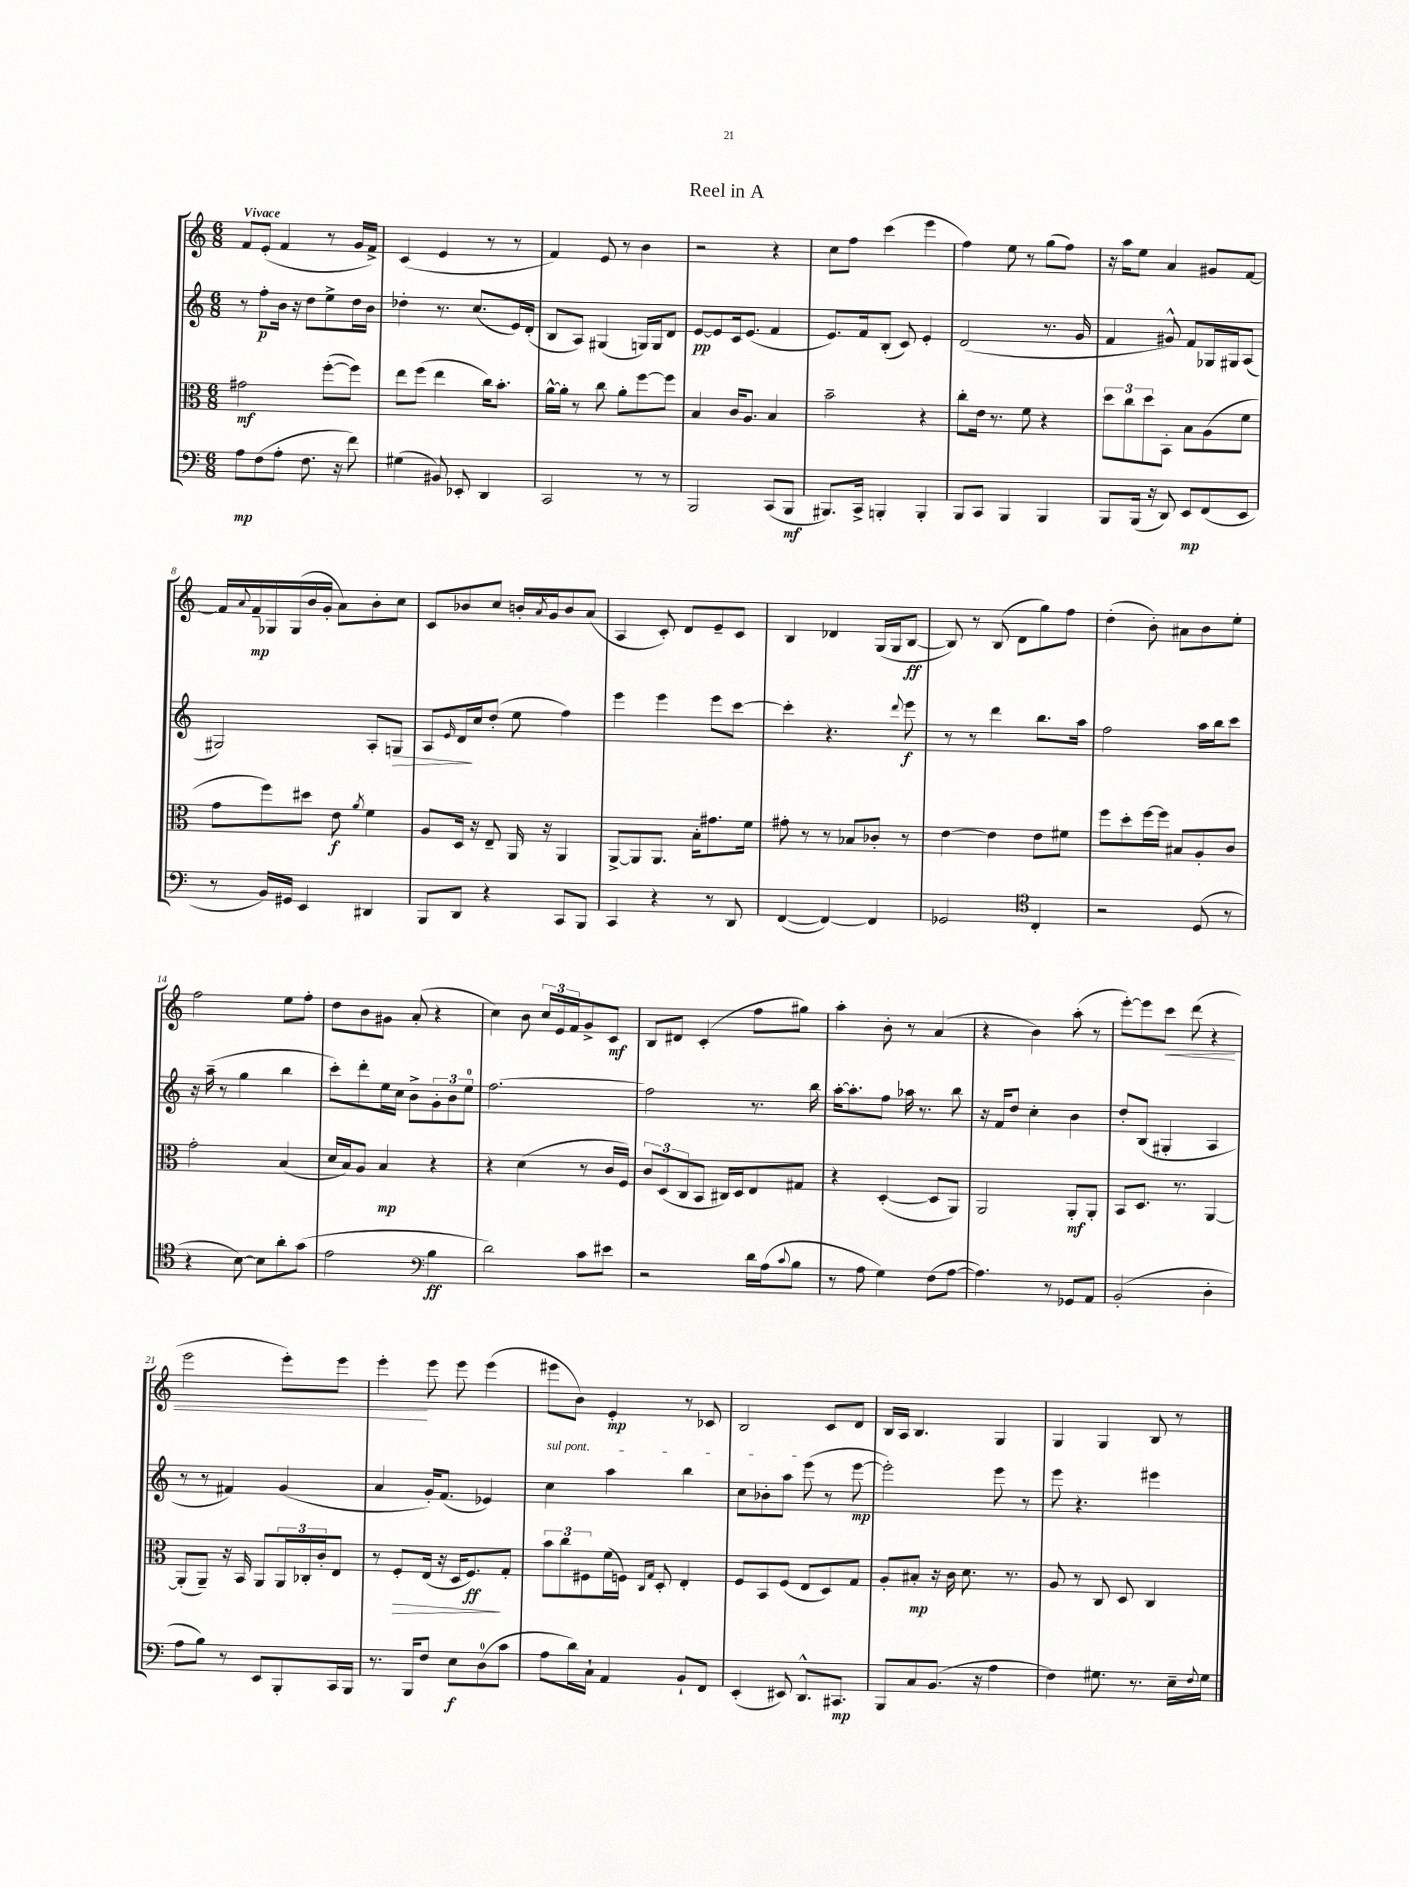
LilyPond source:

\header { title = "Reel in A" }
<<
\new StaffGroup <<
\new Staff = "s0" {
    \clef treble \key c \major \numericTimeSignature \time 6/8 \tempo "Vivace"
    f'8 e'8-.( f'4 r8 g'16 f'16->) |
    c'4( e'4 r8 r8 |
    f'4) e'8 r8 b'4 |
    r2 r4 |
    c''8 f''8 c'''4( e'''4 |
    f''4) e''8 r8 g''8( f''8) |
    r16 a''16 e''8 a'4 gis'8 f'8~ |
    f'16 \appoggiatura { a'8 } f'16--\mp ges16 ges16( b'16 g'16-. a'8) b'8-. c''8 |
    c'8 bes'8 c''8 b'16-. \acciaccatura { a'8 } g'16 b'8 a'8( |
    a4 c'8-.) d'8 e'8-- c'8 |
    b4 des'4 g16( g16 b8~\ff |
    b8) r8 b8( d'8 g''8) f''8 |
    d''4-.( b'8-.) ais'8 b'8 e''8-. |
    f''2 e''8 f''8-. |
    d''8 b'8 gis'8 a'8-.( r4 |
    c''4) b'8 \tuplet 3/2 { c''16 e'16 f'16 } g'8-> c'8\mf |
    b8 dis'8 c'4-.( f''8 gis''8) |
    a''4-. b'8-. r8 a'4( |
    r4 b'4) a''8-.( r8 |
    e'''8~-.) e'''8 c'''8\< d'''8( r4 |
    e'''2 e'''8-.) e'''8 |
    e'''4-.\! e'''8 e'''8 e'''4( |
    eis'''8 b'8) e'4-.\mp r8 ces'8 |
    b2 c'8 d'8 |
    b16 a16 b4. g4 |
    g4 g4 b8 r8 \bar "|." |
}
\new Staff = "s1" {
    \clef treble \key c \major \numericTimeSignature \time 6/8
    r8 f''8-.\p b'16 r16 d''8 e''8-> d''16 b'16 |
    des''4-. r8. c''8.( e'16) d'16-.( |
    b8 a8) gis4( g16) g16 d'8 |
    e'8~\pp e'8 c'16 e'8.( f'4 |
    e'8.) f'16 b8-.( c'8) e'4-. |
    d'2( r8. g'16 |
    f'4 gis'8-^) f'8 ges16 gis16 a8( |
    gis2) a8-. g8\> |
    a8 \grace { e'16 } d'16\! c''16 d''8-.( e''8 f''4) |
    e'''4 e'''4 e'''8 c'''8~ |
    c'''4-. r4. \appoggiatura { d'''8 } e'''8\f |
    r8 r8 d'''4 b''8. a''16 |
    f''2 a''16 b''16 c'''8 |
    r16 a''16--( r8 g''4 b''4 |
    c'''8-.) d'''8-. e''16 c''16 b'8-> \tuplet 3/2 { g'8-. b'8 e''8-0 } |
    f''2.~ |
    f''2 r8. b''16 |
    a''16~-. a''8.-. f''8 aes''16 r8. b''8 |
    r16 f'16 d''8 c''4-. b'4 |
    d''8-. b8( gis4-. a4 |
    r8 r8 fis'4) g'4( |
    a'4 g'16-.) f'8.( ees'4) |
    \once \override TextSpanner.bound-details.left.text = \markup { \italic "sul pont." } c''4\startTextSpan a''4 b''4 |
    c''8 bes'8-. a''8 e'''8\stopTextSpan( r8 e'''8~\mp |
    e'''2-.) e'''8 r8 |
    e'''8 r4. eis'''4 \bar "|." |
}
\new Staff = "s2" {
    \clef alto \key c \major \numericTimeSignature \time 6/8
    gis'2\mf f''8~-.( f''8) |
    e''8 f''8( e''4 c''16) b'8.-. |
    a'16~-^ a'16-. r8 c''8 a'8-. f''8~ f''8 |
    b4 c'16 a8. b4 |
    b'2-- r4 |
    c''8-. e'16 r8. f'8 r4 |
    \tuplet 3/2 { d''8 c''8 d''8 } b,8-. b8 a8( f'8 |
    g'8 f''8) dis''8 e'8\f \acciaccatura { a'8 } f'4 |
    a8 d16 r16 e8-- a,16 r16 a,4 |
    a,8~-> a,8 a,8. b16-. gis'8. f'16 |
    gis'8-. r8 r8 bes8 ces'8-. r8 |
    e'4~ e'4 e'8 fis'8 |
    f''8 d''8-. f''16~ f''16 bis8 a8-. c'8 |
    g'2-. b4( |
    d'16 b16) a8 b4\mp r4 |
    r4 d'4( r8 c'16 f16) |
    \tuplet 3/2 { c'8 d8( c8 } b,8 cis16) d16 e8 gis8 |
    r4 d4~-.( d8 a,8) |
    a,2 a,8-.\mf a,8-. |
    b,8 d8. r8. a,4~ |
    a,8-.( a,8--) r16 b,16 a,8 \tuplet 3/2 { a,16 ces16-. c'16-. } e8 |
    r8 f8-.\> e16( r16 d16 f8.\ff\!) g8-. |
    \tuplet 3/2 { b'8 c''8 fis8 } f'16( f16) \grace { c16 g16 } d8-. e4-. |
    f8 b,8 f8( e8 d8) g8 |
    a8-. bis8-.\mp r16 c'16 d'8. r8. |
    a8 r8 c8 d8 c4 \bar "|." |
}
\new Staff = "s3" {
    \clef bass \key c \major \numericTimeSignature \time 6/8
    a8\mp f8( a8-. f8. r16 f'8) |
    gis4( bis,8) ees,8-. d,4 |
    c,2 r8 r8 |
    b,,2 c,8( b,,8\mf |
    bis,,8.) c,16-> b,,4-. b,,4-. |
    b,,8 c,8 b,,4 b,,4 |
    b,,8 b,,16( r16 d,8) e,8\mp f,8( e,8 |
    r8 b,16) gis,16 e,4 dis,4 |
    b,,8 d,8 r4 c,8 b,,8 |
    c,4 r4 r8 d,8 |
    f,4~( f,4~) f,4 |
    ges,2 \clef tenor c4-. |
    r2 d8( r8 |
    r4 b8~) b8 a'8-. g'8( |
    e'2 \clef bass b4\ff |
    d'2) c'8 eis'8 |
    r2 d'16 a16( \appoggiatura { c'8 } b8 |
    r8 a8 g4) f8( a8~ |
    a4.) r8 ges,8 a,8 |
    b,2-.( d4-. |
    a8 b8) r8 e,8 b,,8-. c,16 b,,16 |
    r8. b,,16 f8 e8\f d8-0( c'8 |
    a8 d'16) c16-! a,4 b,8-! f,8 |
    e,4-.( eis,8) d,8.-^ cis,8.\mp |
    b,,8 c8 b,8.( r16 a4 |
    f4) gis8. r8. e16-- \appoggiatura { f8 } gis16 \bar "|." |
}
>>
>>
